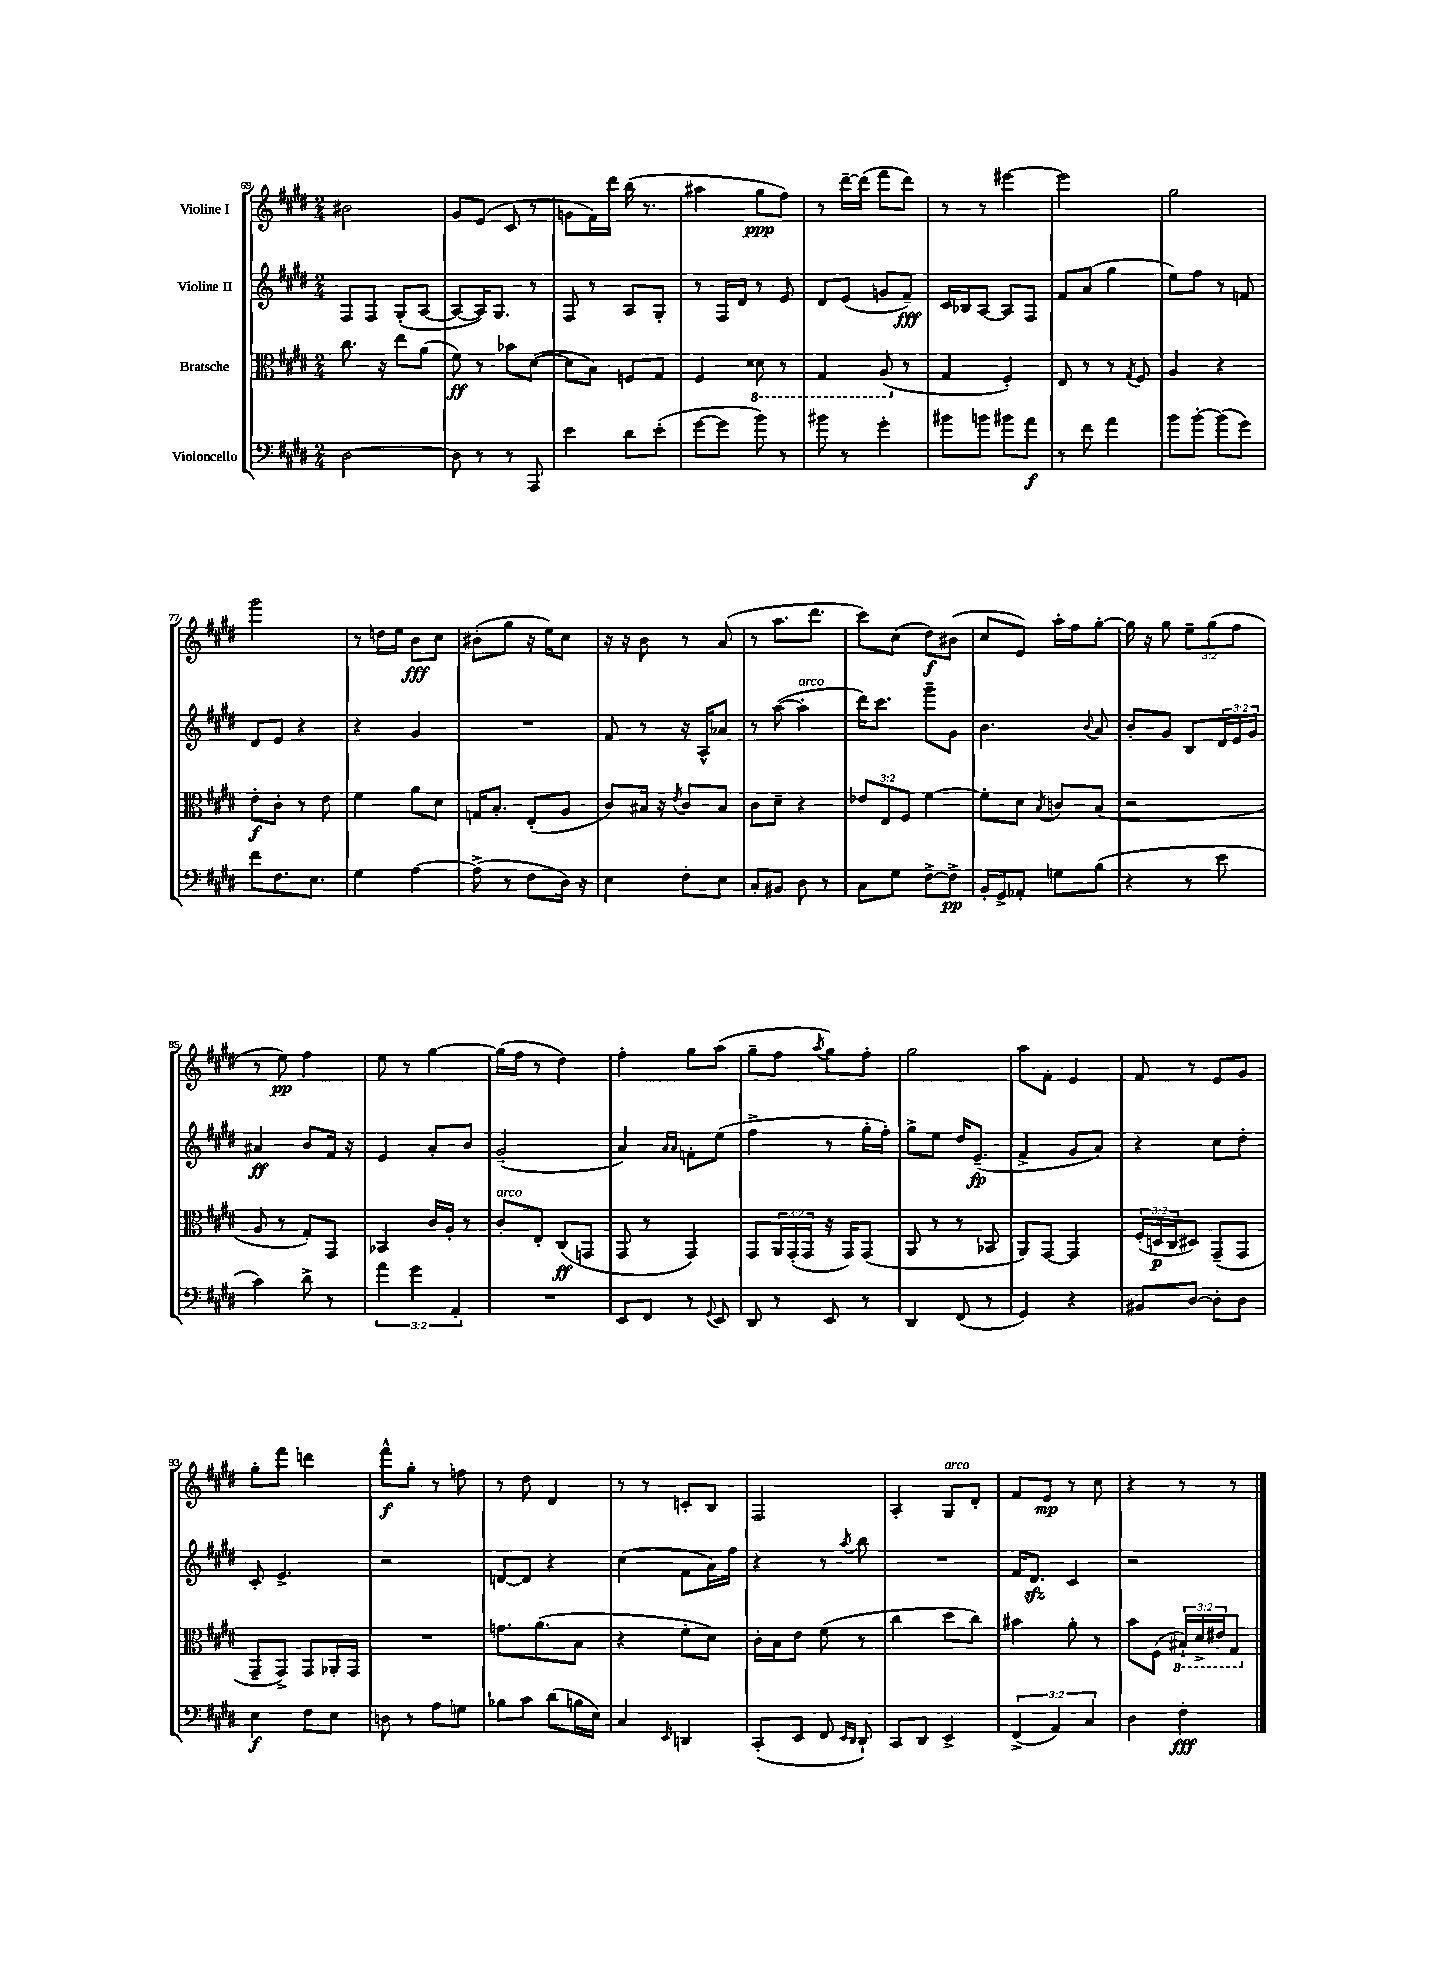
<<
\new StaffGroup <<
\new Staff = "s0" \with { instrumentName = "Violine I" } {
    \clef treble \key e \major \numericTimeSignature \time 2/4 \override Staff.TupletNumber.text = #tuplet-number::calc-fraction-text
    bis'2 |
    gis'8 e'8( cis'8 r8 |
    g'8 fis'16) dis'''16 b''16( r8. |
    ais''4 gis''8\ppp fis''8) |
    r8 dis'''16~-- dis'''16( fis'''8 dis'''8) |
    r8 r8 eis'''4~ |
    eis'''2 |
    gis''2 |
    gis'''2 |
    r8 d''16 e''16 b'8\fff cis''8 |
    bis'8-.( gis''8 r16 e''16) cis''8 |
    r16 r16 b'8 r8 a'8( |
    r8 a''8. dis'''8. |
    cis'''8) cis''8( dis''8\f) bis'8( |
    cis''8 e'8) a''16-. fis''16 gis''8~-. |
    gis''16 r16 gis''8 \tuplet 3/2 { e''8-- gis''8( fis''8 } |
    r8 e''8\pp) fis''4 |
    e''8 r8 gis''4~ |
    gis''16( fis''16 r8 dis''4) |
    fis''4-. gis''8 a''8( |
    gis''8-- fis''8 \acciaccatura { a''8 } gis''8) fis''8-. |
    gis''2 |
    a''8 fis'8-. e'4 |
    fis'8 r8 e'8 gis'8 |
    gis''8-. fis'''8 d'''4 |
    fis'''8-^\f gis''8-. r8 f''8 |
    r8 dis''8 dis'4 |
    r8 r8 c'8-. b8 |
    fis2 |
    a4-. gis8^\markup { \italic "arco" } dis'8-. |
    fis'8 e'8\mp r8 cis''8 |
    r4 r8 r8 \bar "|." |
}
\new Staff = "s1" \with { instrumentName = "Violine II" } {
    \clef treble \key e \major \numericTimeSignature \time 2/4 \override Staff.TupletNumber.text = #tuplet-number::calc-fraction-text
    fis8 fis8 gis8-.( a8~ |
    a8~ a16) gis8. r8 |
    fis8 r8 a8 gis8-. |
    r8 fis16 dis'16 r8 e'8 |
    dis'8 e'8( g'8 fis'8--\fff) |
    cis'16 bes16 a8~ a8 fis8 |
    fis'8 a'8( gis''4 |
    e''8) fis''8 r8 f'8 |
    dis'8 e'8 r4 |
    r4 gis'4 |
    R2 |
    fis'8 r8 r16 a16-^ aes'8 |
    r8 a''8~( a''4-.^\markup { \italic "arco" } |
    dis'''16) cis'''8. gis'''8-- gis'8 |
    b'4. \appoggiatura { b'8 } a'8 |
    b'8-. gis'8 b8 \tuplet 3/2 { dis'16 e'16 gis'16 } |
    ais'4\ff b'8 fis'16 r16 |
    e'4 a'8-. b'8 |
    gis'2--( |
    a'4) \grace { a'16 a'16 } f'8-. e''8( |
    fis''4-> r8 gis''16-. fis''16-.) |
    gis''8-> e''8 dis''16 e'8.--\fp( |
    fis'4-> gis'8 a'8) |
    r4 cis''8 dis''8-. |
    cis'8-. e'4.-> |
    r2 |
    d'8~ d'8 r4 |
    cis''4( fis'8 a'16) fis''16 |
    r4 r8 \acciaccatura { a''8 } b''8 |
    R2 |
    fis'16 dis'8.\sfz cis'4 |
    r2 \bar "|." |
}
\new Staff = "s2" \with { instrumentName = "Bratsche" } {
    \clef alto \key e \major \numericTimeSignature \time 2/4 \override Staff.TupletNumber.text = #tuplet-number::calc-fraction-text
    cis''8. r16 e''8 a'8( |
    fis'8\ff) r8 bes'8 dis'8~( |
    dis'8 b8) f8 gis8 |
    fis4 \ottava #-1 disis8 r8 |
    gis,4 a,8( \ottava #0 r8 |
    gis4 fis4-.) |
    e8 r8 r8 \acciaccatura { gis8 } fis8 |
    a4 r4 |
    e'8-.\f cis'8-. r8 e'8 |
    fis'4 a'8 dis'8 |
    g16 b8.-. e8-.( a8 |
    cis'8) bis16 r16 \acciaccatura { e'8 } cis'8 bis8 |
    cis'8 dis'8-- r4 |
    \tuplet 3/2 { ees'8 e8 fis8 } fis'4~ |
    fis'8-. dis'8 \acciaccatura { b8 } c'8 b8( |
    r2 |
    a8 r8 gis8-.) gis,8 |
    bes,4 cis'16 a16-. r8 |
    cis'8-.^\markup { \italic "arco" } e8-. cis8\ff( g,8 |
    gis,8 r8 gis,4) |
    gis,8 \tuplet 3/2 { a,16 gis,16-.( gis,16 } r16 gis,16) gis,8( |
    a,8 r8 r8 bes,8 |
    a,8) gis,8~ gis,4 |
    \tuplet 3/2 { fis16-.( d16\p cis16 } dis8) gis,8--( gis,8 |
    gis,8-- gis,8->) gis,8 aes,16-. gis,16 |
    R2 |
    g'8. a'8.( b8 |
    r4 fis'8-. dis'8) |
    cis'16-. b16 e'8 fis'8( r8 |
    cis''4 dis''8 cis''8) |
    bis'4 a'8-. r8 |
    b'8 fis8( \tuplet 3/2 { \ottava #-1 bis,16-!) dis16-> eis16 } gis,8 \ottava #0 \bar "|." |
}
\new Staff = "s3" \with { instrumentName = "Violoncello" } {
    \clef bass \key e \major \numericTimeSignature \time 2/4 \override Staff.TupletNumber.text = #tuplet-number::calc-fraction-text
    dis2~ |
    dis8 r8 r8 a,,8 |
    e'4 dis'8 e'8-.( |
    gis'8~ gis'8 b'8) r8 |
    bis'8 r8 gis'4-. |
    bis'8 b'8 bis'8 a'8\f |
    r8 fis'8 a'4 |
    b'8 b'8~-. b'8( gis'8) |
    fis'8 fis8. e8. |
    gis4 a4~ |
    a8->( r8 fis8 dis16) r16 |
    e4 fis8-. e8 |
    cis8-. bis,8 dis8 r8 |
    cis8 gis8 fis8~-> fis8->\pp |
    b,16-. gis,16-> aes,8-. g8 b8( |
    r4 r8 e'8 |
    cis'4) dis'8-> r8 |
    \tuplet 3/2 { a'4 gis'4 a,4-. } |
    R2 |
    e,8 fis,8 r8 \appoggiatura { gis,8 } e,8 |
    dis,8 r8 e,8 r8 |
    dis,4 fis,8( r8 |
    gis,4) r4 |
    bis,8 dis8~ dis8-. dis8 |
    e4\f fis8 e8 |
    d8 r8 a8 g8 |
    bes8 cis'8 dis'8( b16 e16) |
    cis4 \grace { e,16 } d,4 |
    cis,8-.( e,8 fis,8 \grace { e,16 dis,16 } dis,8-!) |
    cis,8 dis,8 e,4-> |
    \tuplet 3/2 { fis,4->( a,4) cis4 } |
    dis4 fis4-.\fff \bar "|." |
}
>>
>>
\layout { \context { \Score currentBarNumber = #69 } }
